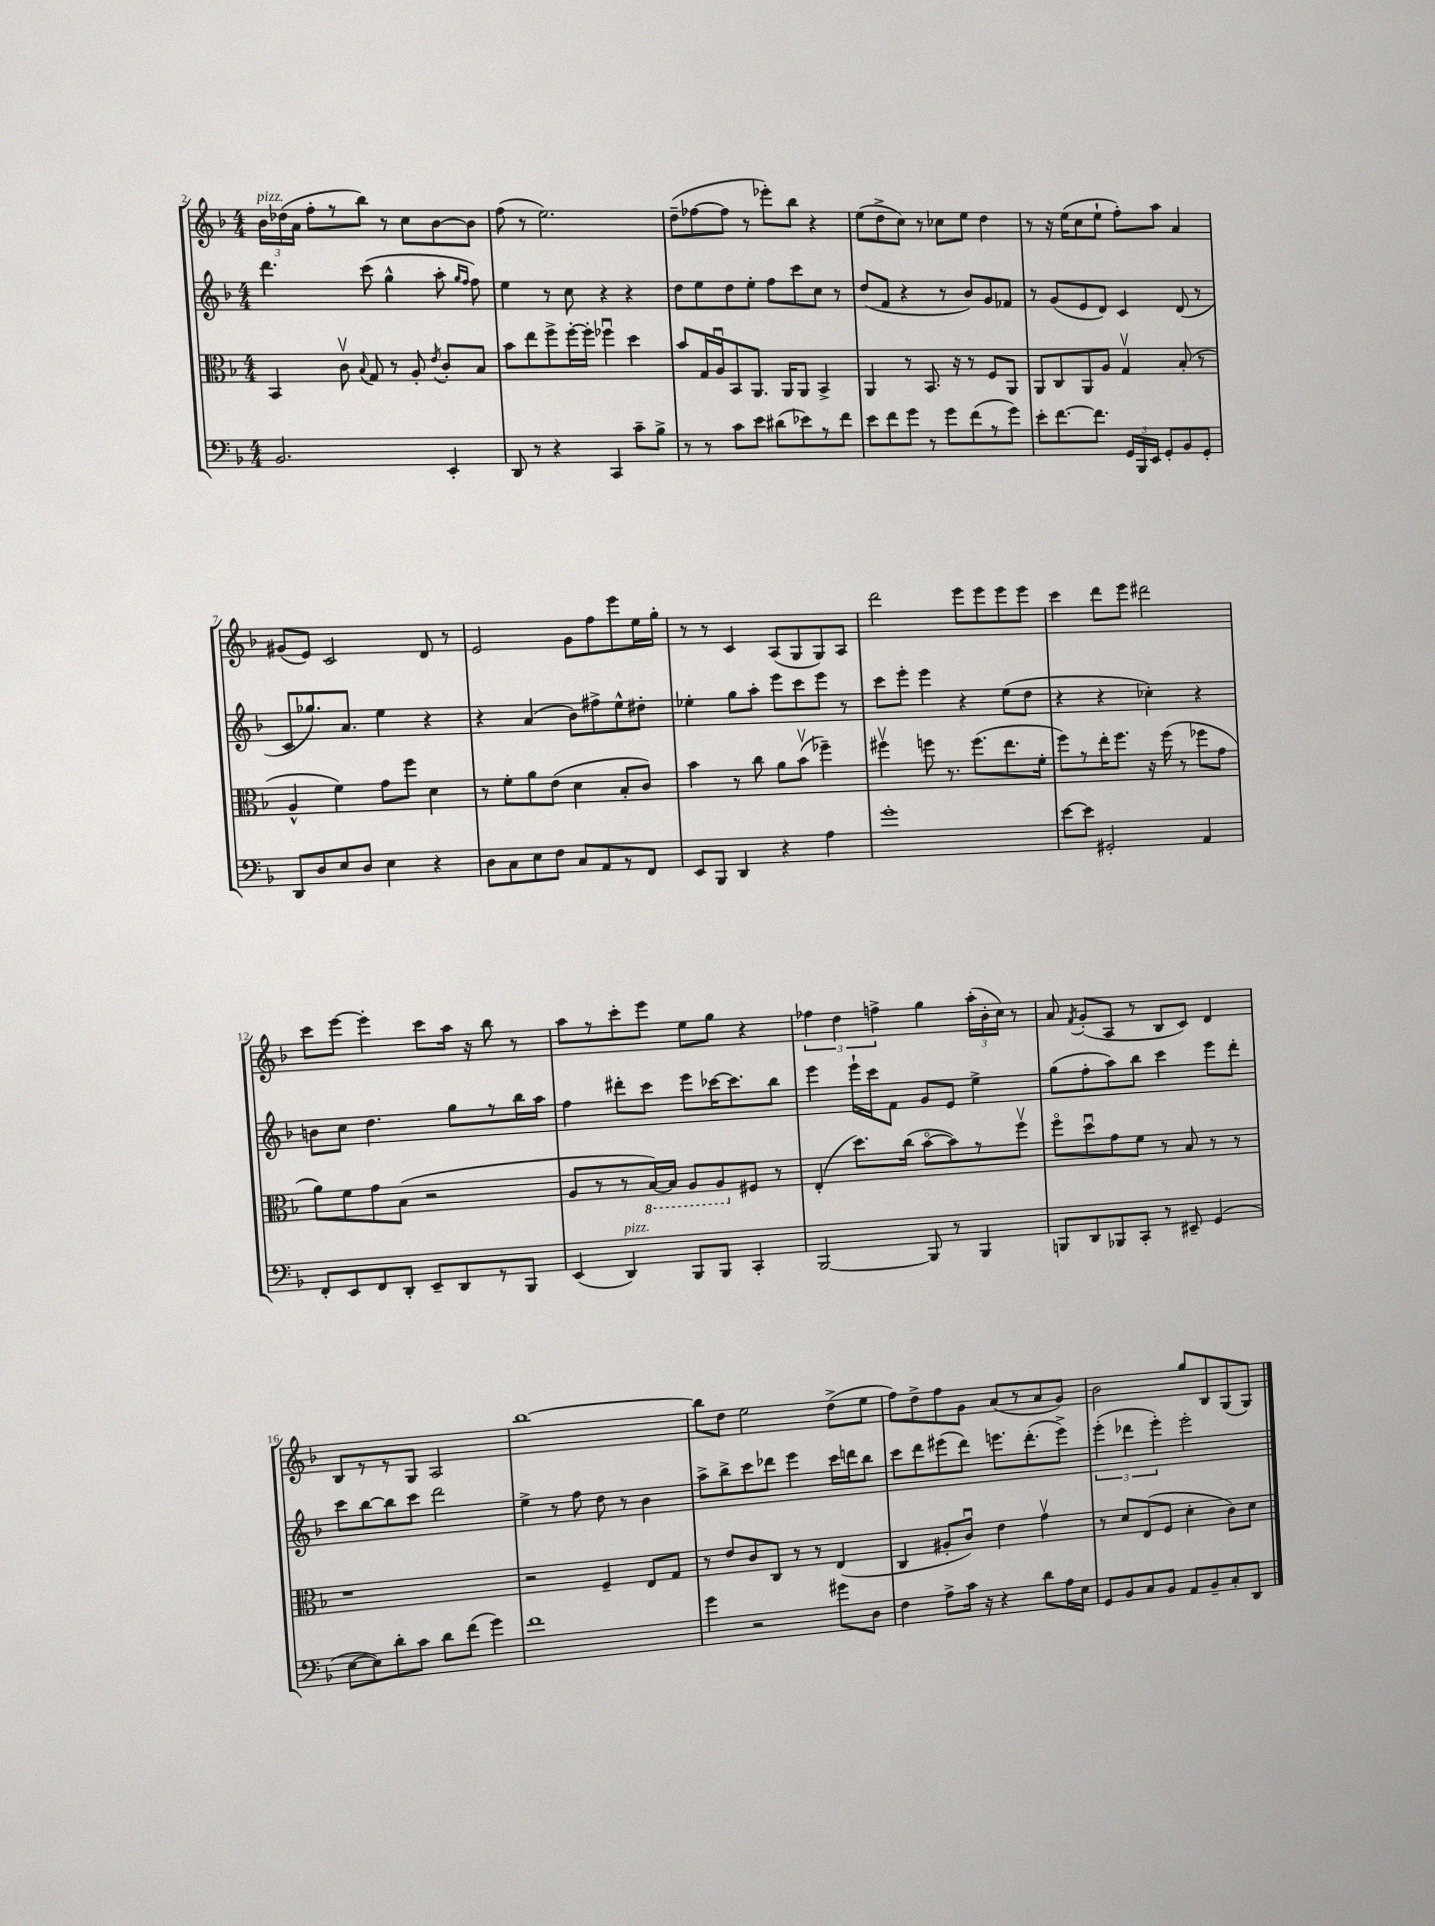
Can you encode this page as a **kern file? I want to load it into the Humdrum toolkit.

**kern	**kern	**kern	**kern
*part4	*part3	*part2	*part1
*staff4	*staff3	*staff2	*staff1
*clefF4	*clefC3	*clefG2	*clefG2
*k[b-]	*k[b-]	*k[b-]	*k[b-]
*M4/4	*M4/4	*M4/4	*M4/4
=2	=2	=2	=2
!	!	!	!LO:TX:a:i:t=pizz.
2.BB-/	4BB-/	4.ddd\	24b-\LL
.	.	.	(24dd-X\
.	.	.	24a\JJ
.	.	.	8ff'\L
.	8cv\	.	8r
.	8qqB-/	.	.
.	8G/	(8ccc\	8bb-\J)
.	8r	4gg^^\	8r
.	8A'/	.	8cc\L
.	8qe/	.	.
4EE'/	8c'/L	8aa'\	[8b-\
.	.	16qqgg/LL	.
.	.	16qqff/JJ	.
.	8B-/J	8ff\)	8b-\J]
=3	=3	=3	=3
8DD/	8b-\L	4ee\	(8ff\
8r	8ee\	.	8r
4r	8ff^\	8r	2.ee\)
.	[16ff'\L	8cc\	.
.	16ff'\JJ]	.	.
4CC/	4ff-Xu\	4r	.
8c~\L	4dd\	4r	.
8B-^\J	.	.	.
=4	=4	=4	=4
8r	8b-/L	8dd\L	(8dd~\L
8r	16G/L	8ee\	[8ff-X\
.	16Au/J	.	.
8c\L	8BB-/	8dd\	8ff-\J]
8e\J	8.AA/J	8ee'\J	8r
(8d#X\L	.	8ff\L	8eee-X'\L)
.	16AA/KL	.	.
8e-X\)	8AA/J	8ccc\	8bb-\J
8r	4BB-^/	8cc\J	4r
8f\J	.	8r	.
=5	=5	=5	=5
8e\L	4AA/	(8dd/L	(8ee\L
8f\	.	8f/J	8dd^\
8g\J	8r	4r	8cc\J)
8r	8.BB-/	.	8r
8g\L	.	8r	8cc-X\L
.	16r	.	.
(8f\	8r	8b-/L)	8ee\J
8r	8F/L	8g/	4dd\
8g\J)	8AA/J	8f-X/J	.
=6	=6	=6	=6
8e'\L	8AA/L	8r	8r
[8.f\	8C/	(8g/L	16r
.	.	.	(16ee\KL
.	8AA/	8e/	8cc\
8.f\J]	.	.	.
.	8A/J	8d/J)	8ee`\J
24GG/LL	4Gv/	4c/	8ff'\L)
24BBB-/	.	.	.
24EE/JJ	.	.	.
8GG'/L	.	.	8aa\J
8BB-/	(8B-'/	(8d/	4a/
8GG'/J	8r	8r	.
!!LO:LB:g=z
=7	=7	=7	=7
8DD/L	4A^^/	8c/L	(8g#X/L
8D/	.	8.gg-X/)	8e/J)
8E/	4f\)	.	2c/
.	.	8.a/J	.
8D/J	.	.	.
4E\	8g\L	4ee\	.
.	8ff\J	.	.
4r	4d\	4r	8d/
.	.	.	8r
=8	=8	=8	=8
8D\L	8r	4r	2e/
8C\	8f'\L	.	.
8E\	8a\	(4a/	.
8F\J	(8e\J	.	.
8C/L	4d\	8b-\L)	8g\L
8AA/	.	8ff#X^\	8ff\
8r	8B-'/L	8ee^^\	8eee\
8FF/J	8c/J)	8dd#X'\J	16ee\L
.	.	.	16gg'\JJ
=9	=9	=9	=9
8EE/L	4b-\	4ee-X'\	8r
8BBB-/J	.	.	8r
4DD/	8r	8gg\L	4c/
.	8cc\	8aa'\J	.
4r	8a\L	8eee\L	(8A/L
.	(8b-v\J	8ccc\	8G/
4A\	4ff-X~\)	8eee\J	8G/)
.	.	8r	8A/J
=10	=10	=10	=10
1g'	4ff#Xv\	8ccc\L	2ddd\
.	.	8eee'\J	.
.	8ffn\	4eee\	.
.	8.r	.	.
.	.	4r	8eee\L
.	(8.ff\L	.	.
.	.	.	8eee\
.	8.ee\	(8ee\L	8eee\
.	.	8dd\J	8eee\J
.	16f'\Jk	.	.
=11	=11	=11	=11
[8e\L	8ff\L)	4r	4ccc\
8e\J]	8r	.	.
2GG#X'/	16ee'\K	4r	8ddd\L
.	8.ff\J	.	.
.	.	.	8eee\J
.	16r	4cc-X'\)	2ddd#X\
.	(16ff\	.	.
.	8r	.	.
4AA/	8ff-X\L	4r	.
.	8g\J	.	.
!!LO:LB:g=z
=12	=12	=12	=12
8FF'/L	8a\L)	8bn\L	8ccc\L
8EE/	8f\	8cc\J	[8eee\J
8FF/	8g\	4.dd\	4eee'\]
8DD'/J	(8B-\J	.	.
8EE~/L	2r	.	8ccc\L
8DD/	.	8gg\L	16aa\Jk
.	.	.	16r
8r	.	8r	8bb-\
8BBB-/J	.	16bb-\L	8r
.	.	16aa\JJ	.
=13	=13	=13	=13
(4EE/	8A/L	4ff\	8aa\L
.	8r	.	8r
!LO:TX:a:i:t=pizz.	!	!	!
4DD/)	8r	8ddd#X'\L	8ccc'\
*	*8ba	*	*
.	[16BB-/L)	8ccc\J	8eee\J
.	16BB-/JJ]	.	.
8BBB-/L	8AA/L	8eee\L	8ee\L
8BBB-/J	8AA/	[16ccc-X\K	8gg\J
.	.	8.ccc-\]	.
*	*X8ba	*	*
4CC'/	8F#X/J	.	4r
.	8r	8bb-\J	.
=14	=14	=14	=14
[2BBB-/	(4E'/	4eee\	6ff-X\
.	.	.	6dd\
.	8.dd\L)	16eee`\LL	.
.	.	16ccc\J	.
.	.	.	6ffn^\
.	.	8f\J	.
.	(16cc\Jk	.	.
8BBB-/]	[8b-\L	8g/L	4gg\
8r	8b-\])	8e/J	.
4BBB-/	8r	4ee^\	(24aa'\LL
.	.	.	24b-'\
.	.	.	24cc\JJ)
.	8ffv\J	.	8r
=15	=15	=15	=15
8BBBn/L	8ff\L	(8gg\L	8a/
.	.	.	8qf/
8DD/	8ddu\	8ff'\	(8g'/L
8BBB-X/	8g\	8aa\)	8A/J
8CC'/J	8f\J	8bb-\J	8r
8r	8r	4ccc\	8B-/L
8EE#X~/	8B-/	.	8c/J)
(4GG/	8r	8eee\L	4d/
.	8r	8ddd'\J	.
!!LO:LB:g=z
=16	=16	=16	=16
[8E\L	1r	8ccc\L	8B-/L
8E\])	.	[8bb-\	8r
8d'\	.	8bb-\]	8r
8c\J	.	8ccc\J	8G/J
8d\L	.	2ddd\	2A/
(8f\J	.	.	.
4g\)	.	.	.
=17	=17	=17	=17
1f	2r	4ee^\	[1bb-
.	.	8r	.
.	.	8ff\	.
.	4F~/	8dd\	.
.	.	8r	.
.	8E/L	4b-\	.
.	8G/J	.	.
=18	=18	=18	=18
4g\	8r	8aa^\L	8bb-\L]
.	8e/L	8bb-^\	8dd\J
2r	8c/	8ccc\	2ee\
.	8C/J	8ddd-X\J	.
.	8r	4eee\	.
.	8r	.	.
8g#X\L	(4E/	16ccc\LL	(8dd^\L
.	.	16dddn\J	.
8D\J	.	8bb-\J	8ee\J
=19	=19	=19	=19
4F\	4C/	8ccc\L	8ff\L)
.	.	8ddd\	8dd^\
8A^\L	8A#X'/L	(8eee#X\	8ff\
16c\Jk	8cu/J)	8ddd\J)	8g\J
16r	.	.	.
4r	4e\	8.eeen\L	(8a/L
.	.	.	8r
.	.	(8.ddd'\	.
8d\L	4gv\	.	8a/
16A\L	.	8eee^\J)	8g/J)
16E\JJ	.	.	.
=20	=20	=20	=20
8GG/L	8r	(6eee'\	2b-\
8BB-/	8d/L	.	.
.	.	6ddd-X\	.
8C/	(8E/	.	.
.	.	6eee'\)	.
8BB-/J	8F/J	.	.
8AA/L	4d'\	2eee'\	8gg/L
8BB-~/	.	.	8B-/
8C'/	8c\L)	.	(8G/
8DD/J	8d\J	.	8G/J)
==	==	==	==
*-	*-	*-	*-
